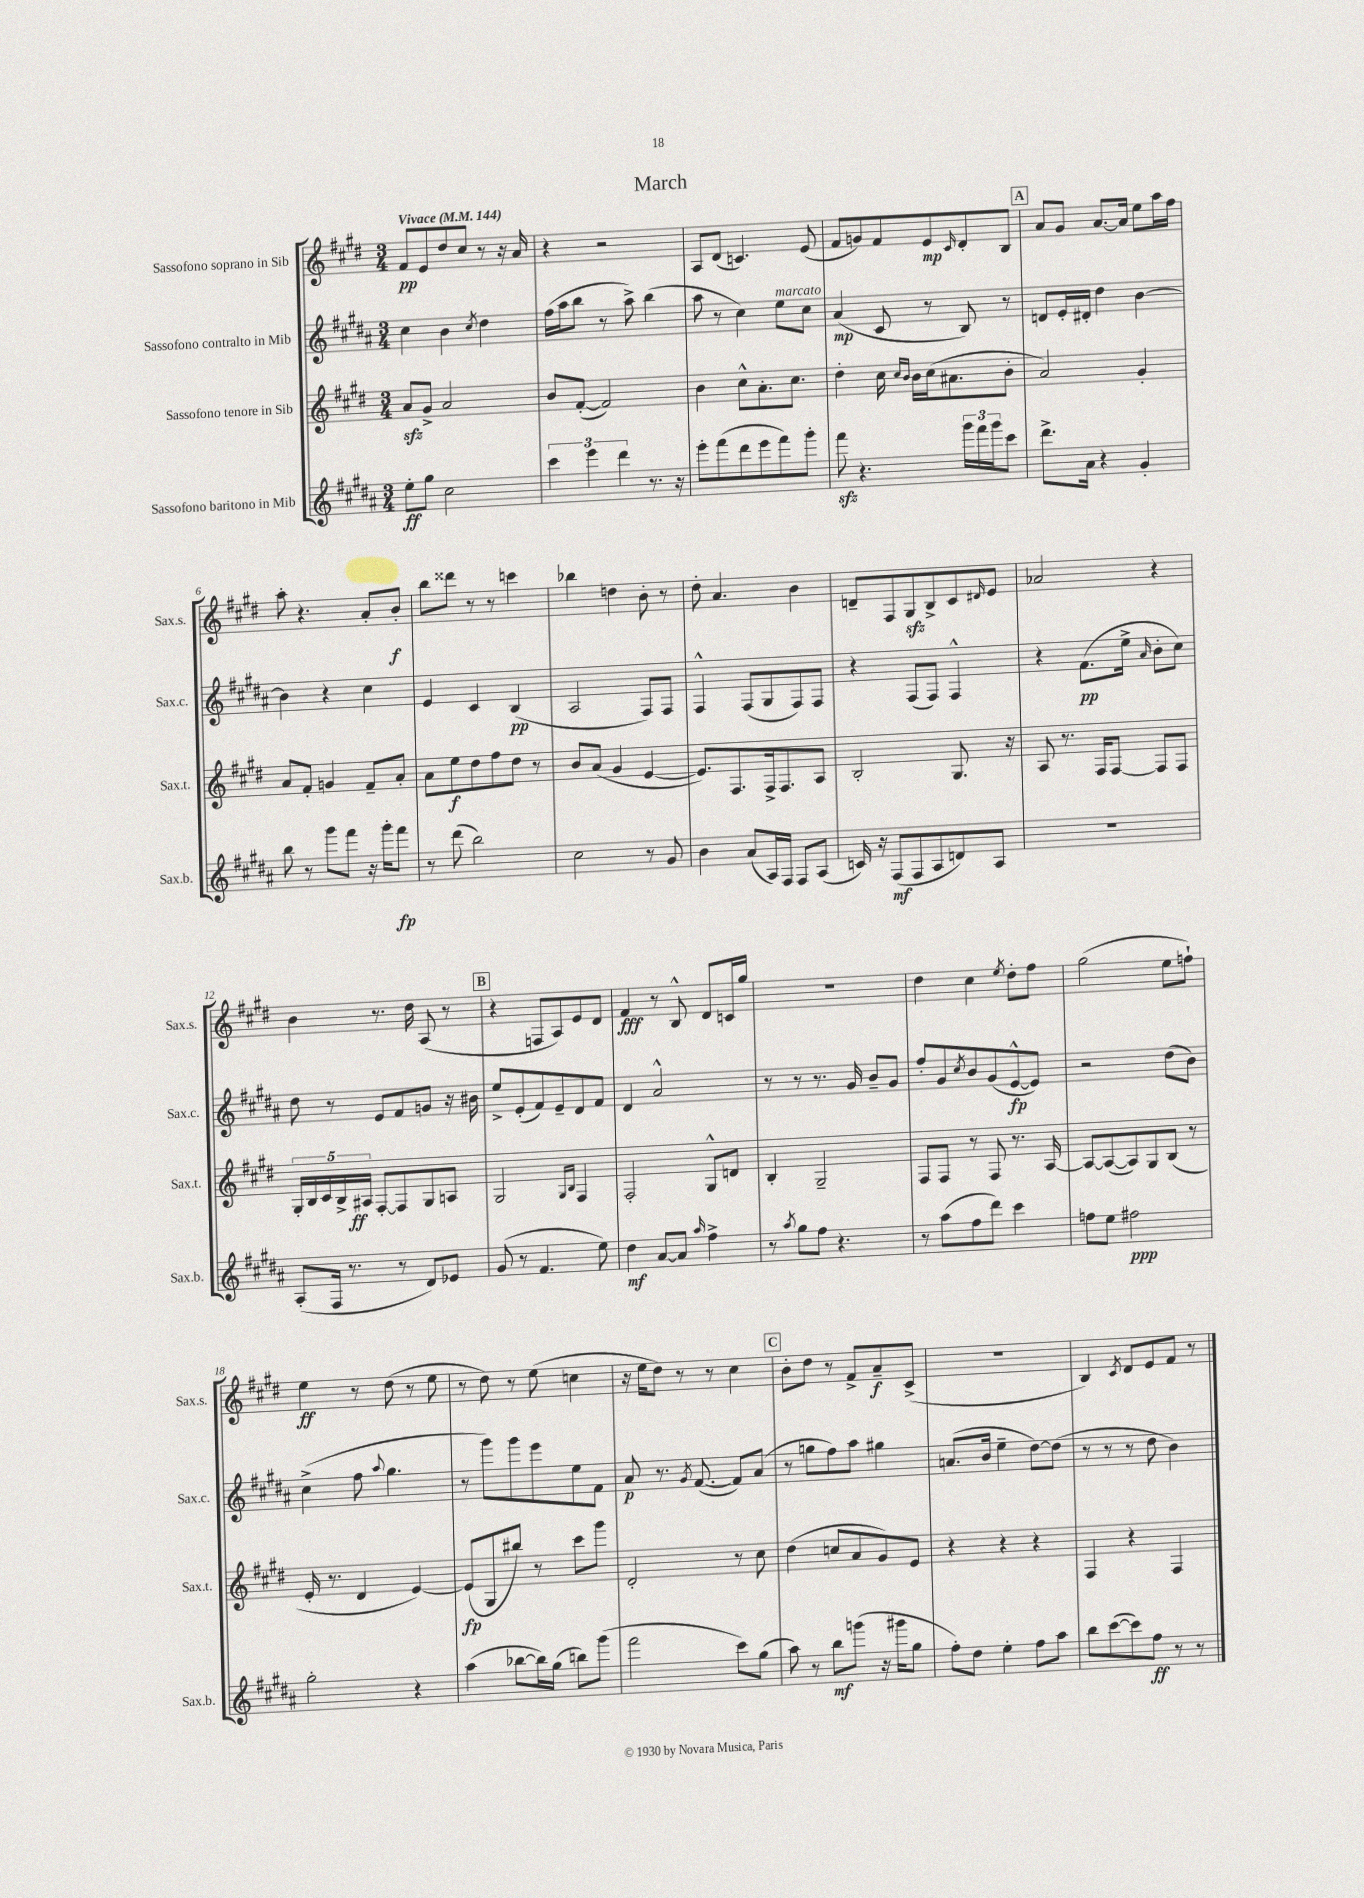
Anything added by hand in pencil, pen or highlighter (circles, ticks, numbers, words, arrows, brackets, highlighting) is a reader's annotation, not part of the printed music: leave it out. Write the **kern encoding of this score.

**kern	**dynam	**kern	**dynam	**kern	**dynam	**kern	**dynam
*part4	*part4	*part3	*part3	*part2	*part2	*part1	*part1
*staff4	*staff4	*staff3	*staff3	*staff2	*staff2	*staff1	*staff1
*I"Sassofono baritono in Mib	*	*I"Sassofono tenore in Sib	*	*I"Sassofono contralto in Mib	*	*I"Sassofono soprano in Sib	*
*I'Sax.b.	*	*I'Sax.t.	*	*I'Sax.c.	*	*I'Sax.s.	*
*clefG2	*	*clefG2	*	*clefG2	*	*clefG2	*
*k[f#c#g#d#a#]	*	*k[f#c#g#d#]	*	*k[f#c#g#d#a#]	*	*k[f#c#g#d#]	*
*M3/4	*	*M3/4	*	*M3/4	*	*M3/4	*
*MM144	*	*MM144	*	*MM144	*	*MM144	*
=1	=1	=1	=1	=1	=1	=1	=1
!	!	!	!	!	!	!LO:TX:a:B:t=Vivace	!
8ee'\L	ff	8azz/L	.	4cc#\	.	8f#/L	pp
8gg#\J	.	8g#^/J	.	.	.	8e/	.
2cc#\	.	2a/	.	4b\	.	8dd#/	.
.	.	.	.	.	.	8cc#/J	.
.	.	.	.	8qcc#/	.	.	.
.	.	.	.	4dd#\	.	8r	.
.	.	.	.	.	.	16r	.
.	.	.	.	.	.	16a/	.
=2	=2	=2	=2	=2	=2	=2	=2
6ccc#\	.	8b/L	.	(16ff#\LL	.	4r	.
.	.	.	.	16aa#\J	.	.	.
.	.	([8f#'/J	.	8bb\J	.	.	.
6eee\	.	.	.	.	.	.	.
.	.	2f#/])	.	8r	.	2r	.
6ddd#\	.	.	.	.	.	.	.
.	.	.	.	8aa#^\)	.	.	.
8.r	.	.	.	(4bb\	.	.	.
16r	.	.	.	.	.	.	.
=3	=3	=3	=3	=3	=3	=3	=3
8eee'\L	.	4b\	.	8aa#\	.	8A/L	.
(8fff#\	.	.	.	8r	.	(8d#/J	.
8ddd#\	.	8cc#^^\L	.	4cc#\)	.	4.cn/)	.
8eee\	.	8.a'\	.	.	.	.	.
!	!	!	!	!LO:TX:a:i:t=marcato	!	!	!
8fff#\)	.	.	.	8ee\L	.	.	.
.	.	8.cc#\J	.	.	.	.	.
8ggg#'\J	.	.	.	8cc#\J	.	(8e/	.
=4	=4	=4	=4	=4	=4	=4	=4
8fff#zz\	.	4dd#'\	.	(4a#/	mp	8f#/L	.
4.r	.	.	.	.	.	8gn/)	.
.	.	16cc#\	.	8c#/	.	8f#/	.
.	.	16qqcc#/LL	.	.	.	.	.
.	.	16qqb/JJ	.	.	.	.	.
.	.	16b\LL	.	.	.	.	.
.	.	(16cc#\J	.	8r	.	8e/	mp
.	.	8.a#X\	.	.	.	.	.
.	.	.	.	.	.	16qqc#/	.
24ggg#\LL	.	.	.	8B/)	.	8d#'/	.
24fff#\	.	.	.	.	.	.	.
24ggg#\J	.	.	.	.	.	.	.
8ccc#\J	.	8b'\J	.	8r	.	8B/J	.
!!LO:REH:place=s1:t=A
=5	=5	=5	=5	=5	=5	=5	=5
8.ddd#^\L	.	2a/)	.	8dn/L	.	8a/L	.
.	.	.	.	16e'/L	.	8g#/J	.
16a#\Jk	.	.	.	16d#X'/JJ	.	.	.
4r	.	.	.	4dd#\	.	[8.a/L	.
.	.	.	.	.	.	16a/Jk]	.
4g#'/	.	4g#'/	.	[4b\	.	8ee\L	.
.	.	.	.	.	.	16aa\L	.
.	.	.	.	.	.	16ff#\JJ	.
!!LO:LB:g=z
=6	=6	=6	=6	=6	=6	=6	=6
8bb\	.	8a/L	.	4b\]	.	8aa'\	.
8r	.	8f#'/J	.	.	.	4.r	.
8ggg#\L	.	4gn/	.	4r	.	.	.
8fff#\J	.	.	.	.	.	.	.
16r	.	8f#~/L	.	4cc#\	.	8a'/L	.
16ggg#'\KL	.	.	.	.	.	.	.
8fff#\J	fp	8a'/J	.	.	.	8b'/J	f
=7	=7	=7	=7	=7	=7	=7	=7
8r	.	8a\L	.	4e/	.	8bb\L	.
(8ddd#\	.	8ee\	f	.	.	8ddd##X\J	.
2bb\)	.	8dd#\	.	4c#/	.	8r	.
.	.	8ff#\	.	.	.	8r	.
.	.	8dd#\J	.	(4B/	pp	4cccn\	.
.	.	8r	.	.	.	.	.
=8	=8	=8	=8	=8	=8	=8	=8
2cc#\	.	8b/L	.	2A#/	.	4bb-X\	.
.	.	(8a/J	.	.	.	.	.
.	.	4g#/	.	.	.	4ddn\	.
8r	.	[4e/	.	8F#/L)	.	8b'\	.
8g#/	.	.	.	8F#/J	.	8r	.
=9	=9	=9	=9	=9	=9	=9	=9
4b\	.	8.e/L])	.	4F#^^/	.	8dd#'\	.
.	.	.	.	.	.	4.a/	.
.	.	8.F#/	.	.	.	.	.
(8a#/L	.	.	.	(8F#/L	.	.	.
16A#/L)	.	16F#^/k	.	8G#/	.	.	.
16F#/JJ	.	8.F#/	.	.	.	.	.
8F#/L	.	.	.	8F#/)	.	4b\	.
(8A#/J	.	8A/J	.	8F#/J	.	.	.
=10	=10	=10	=10	=10	=10	=10	=10
16cn/)	.	2B'/	.	4r	.	8dn~/L	.
16r	.	.	.	.	.	.	.
(8F#/L	mf	.	.	.	.	8F#/	.
8F#/	.	.	.	(8F#/L	.	8G#zz/	.
8A#/	.	.	.	8F#/J)	.	8B^/	.
8dn/)	.	8.G#/	.	4F#^^/	.	8c#/	.
.	.	.	.	.	.	16qqd#X/	.
8A#/J	.	.	.	.	.	8e/J	.
.	.	16r	.	.	.	.	.
=11	=11	=11	=11	=11	=11	=11	=11
2.r	.	8A/	.	4r	.	2a-X/	.
.	.	8.r	.	.	.	.	.
.	.	.	.	(8.f#\L	pp	.	.
.	.	16F#/KL	.	.	.	.	.
.	.	[8F#/J	.	.	.	.	.
.	.	.	.	16ee^\Jk	.	.	.
.	.	.	.	16qqa#/	.	.	.
.	.	8F#/L]	.	8b'\L	.	4r	.
.	.	8F#/J	.	8cc#\J)	.	.	.
!!LO:LB:g=z
=12	=12	=12	=12	=12	=12	=12	=12
(8A#'/L	.	20G#'/LL	.	8dd#\	.	4b\	.
.	.	20B/	.	.	.	.	.
.	.	20c#/	.	.	.	.	.
16F#/Jk	.	.	.	8r	.	.	.
.	.	20B^/	.	.	.	.	.
8.r	.	.	.	.	.	.	.
.	.	20A#X/JJ	ff	.	.	.	.
.	.	[8F#'/L	.	8e/L	.	8.r	.
8r	.	8F#/]	.	8f#/	.	.	.
.	.	.	.	.	.	16dd#\	.
8d#/L)	.	8G#/	.	8gn/J	.	(8A/	.
8e-X/J	.	8An/J	.	16r	.	8r	.
.	.	.	.	16b#X\	.	.	.
!!LO:REH:place=s1:t=B
=13	=13	=13	=13	=13	=13	=13	=13
(8g#/	.	2G#/	.	8ee^/L	.	4r	.
8r	.	.	.	(8e'/	.	.	.
4.f#/	.	.	.	8f#/)	.	8Fn/L	.
.	.	.	.	8e~/	.	8A/)	.
.	.	16qqG#/LL	.	.	.	.	.
.	.	16qqB/JJ	.	.	.	.	.
.	.	4F#/	.	8d#/	.	8e/	.
8ee\)	.	.	.	8f#/J	.	8d#/J	.
=14	=14	=14	=14	=14	=14	=14	=14
4dd#\	mf	2F#'/	.	4d#/	.	4f#/	fff
[8a#/L	.	.	.	2a#^^/	.	8r	.
8a#/J]	.	.	.	.	.	8B^^/	.
16qqaa#/	.	.	.	.	.	.	.
4ff#^\	.	8G#^^/L	.	.	.	8d#/L	.
.	.	8dn/J	.	.	.	16cn/L	.
.	.	.	.	.	.	16gg#/JJ	.
=15	=15	=15	=15	=15	=15	=15	=15
8r	.	4B'/	.	8r	.	2.r	.
8qaa#/	.	.	.	.	.	.	.
8gg#\L	.	.	.	8r	.	.	.
8ff#\J	.	2G#~/	.	8.r	.	.	.
4.r	.	.	.	.	.	.	.
.	.	.	.	16g#/	.	.	.
.	.	.	.	8b~/L	.	.	.
.	.	.	.	8g#/J	.	.	.
=16	=16	=16	=16	=16	=16	=16	=16
8r	.	8F#/L	.	8ff#'/L	.	4dd#\	.
(8aa#\L	.	8F#/J	.	8g#/	.	.	.
.	.	.	.	8qcc#/	.	.	.
8ff#\	.	8r	.	8b/	.	4cc#\	.
8ddd#\J)	.	8F#/	.	(8g#/	.	.	.
.	.	.	.	.	.	8qee/	.
4ccc#\	.	8.r	.	[8e^^/	fp	8dd#'\L	.
.	.	.	.	8e/J])	.	8ff#\J	.
.	.	[16A/	.	.	.	.	.
=17	=17	=17	=17	=17	=17	=17	=17
8ffn\L	.	8A/L_	.	2r	.	(2gg#\	.
8ee\J	.	(8A/_	.	.	.	.	.
2ff#X\	ppp	8A/])	.	.	.	.	.
.	.	8G#/	.	.	.	.	.
.	.	(8B/J	.	(8dd#\L	.	8ee\L	.
.	.	8r	.	8b\J)	.	8ffn`\J)	.
!!LO:LB:g=z
=18	=18	=18	=18	=18	=18	=18	=18
2gg#'\	.	16e'/	.	(4cc#^\	.	4ee\	ff
.	.	8.r	.	.	.	.	.
.	.	4d#/	.	8ff#\	.	8r	.
.	.	.	.	8qqaa#/	.	.	.
.	.	.	.	4.gg#\	.	(8dd#\	.
4r	.	[4e/)	.	.	.	8r	.
.	.	.	.	.	.	8ee\	.
=19	=19	=19	=19	=19	=19	=19	=19
(4aa#\	.	(8e/L]	fp	8r	.	8r	.
.	.	8G#/	.	8ggg#\L)	.	8dd#\)	.
[8bb-X\L	.	8bb#X/J)	.	8ggg#\	.	8r	.
16bb-\L])	.	8r	.	8eee\	.	(8ee\	.
(16gg#\JJ	.	.	.	.	.	.	.
8bbn\L)	.	8ccc#\L	.	8ee\	.	4ccn\	.
(8ggg#\J	.	8ggg#\J	.	8f#\J	.	.	.
=20	=20	=20	=20	=20	=20	=20	=20
2fff#\	.	2d#'/	.	8a#/	p	16r	.
.	.	.	.	.	.	16ee\KL	.
.	.	.	.	8.r	.	8dd#\J)	.
.	.	.	.	.	.	8r	.
.	.	.	.	8qg#/	.	.	.
.	.	.	.	([8.f#/	.	.	.
.	.	.	.	.	.	8r	.
8ccc#\L)	.	8r	.	8f#/L])	.	4cc#\	.
(8gg#\J	.	8cc#\	.	(8a#/J	.	.	.
!!LO:REH:place=s1:t=C
=21	=21	=21	=21	=21	=21	=21	=21
8aa#\)	.	(4dd#\	.	8r	.	8b'\L	.
8r	.	.	.	8ggn\L	.	8dd#\J	.
8bb\L	mf	8ccn/L	.	8ff#\)	.	8r	.
(8gggn\J	.	8a/	.	8aa#\J	.	8f#^/L	.
16r	.	8g#/)	.	4gg#X\	.	8a~/	f
16ggg#X\KL	.	.	.	.	.	.	.
8gg#\J	.	8e/J	.	.	.	(8c#^/J	.
=22	=22	=22	=22	=22	=22	=22	=22
8ff#'\L)	.	4r	.	(8.an/L	.	2.r	.
8dd#\J	.	.	.	.	.	.	.
.	.	.	.	16b/Jk	.	.	.
4ee'\	.	4r	.	4ee~\	.	.	.
8ff#\L	.	4r	.	[8dd#\L)	.	.	.
8aa#\J	.	.	.	(8dd#\J]	.	.	.
=23	=23	=23	=23	=23	=23	=23	=23
8bb\L	.	4F#/	.	8r	.	4B/)	.
([8ccc#\	.	.	.	8r	.	.	.
.	.	.	.	.	.	8qc#/	.
8ccc#\])	.	4r	.	8r	.	8d#/L	.
8ff#\J	ff	.	.	8dd#\	.	8e/	.
8r	.	4F#/	.	4b\)	.	8f#/J	.
8r	.	.	.	.	.	8r	.
==	==	==	==	==	==	==	==
*-	*-	*-	*-	*-	*-	*-	*-
